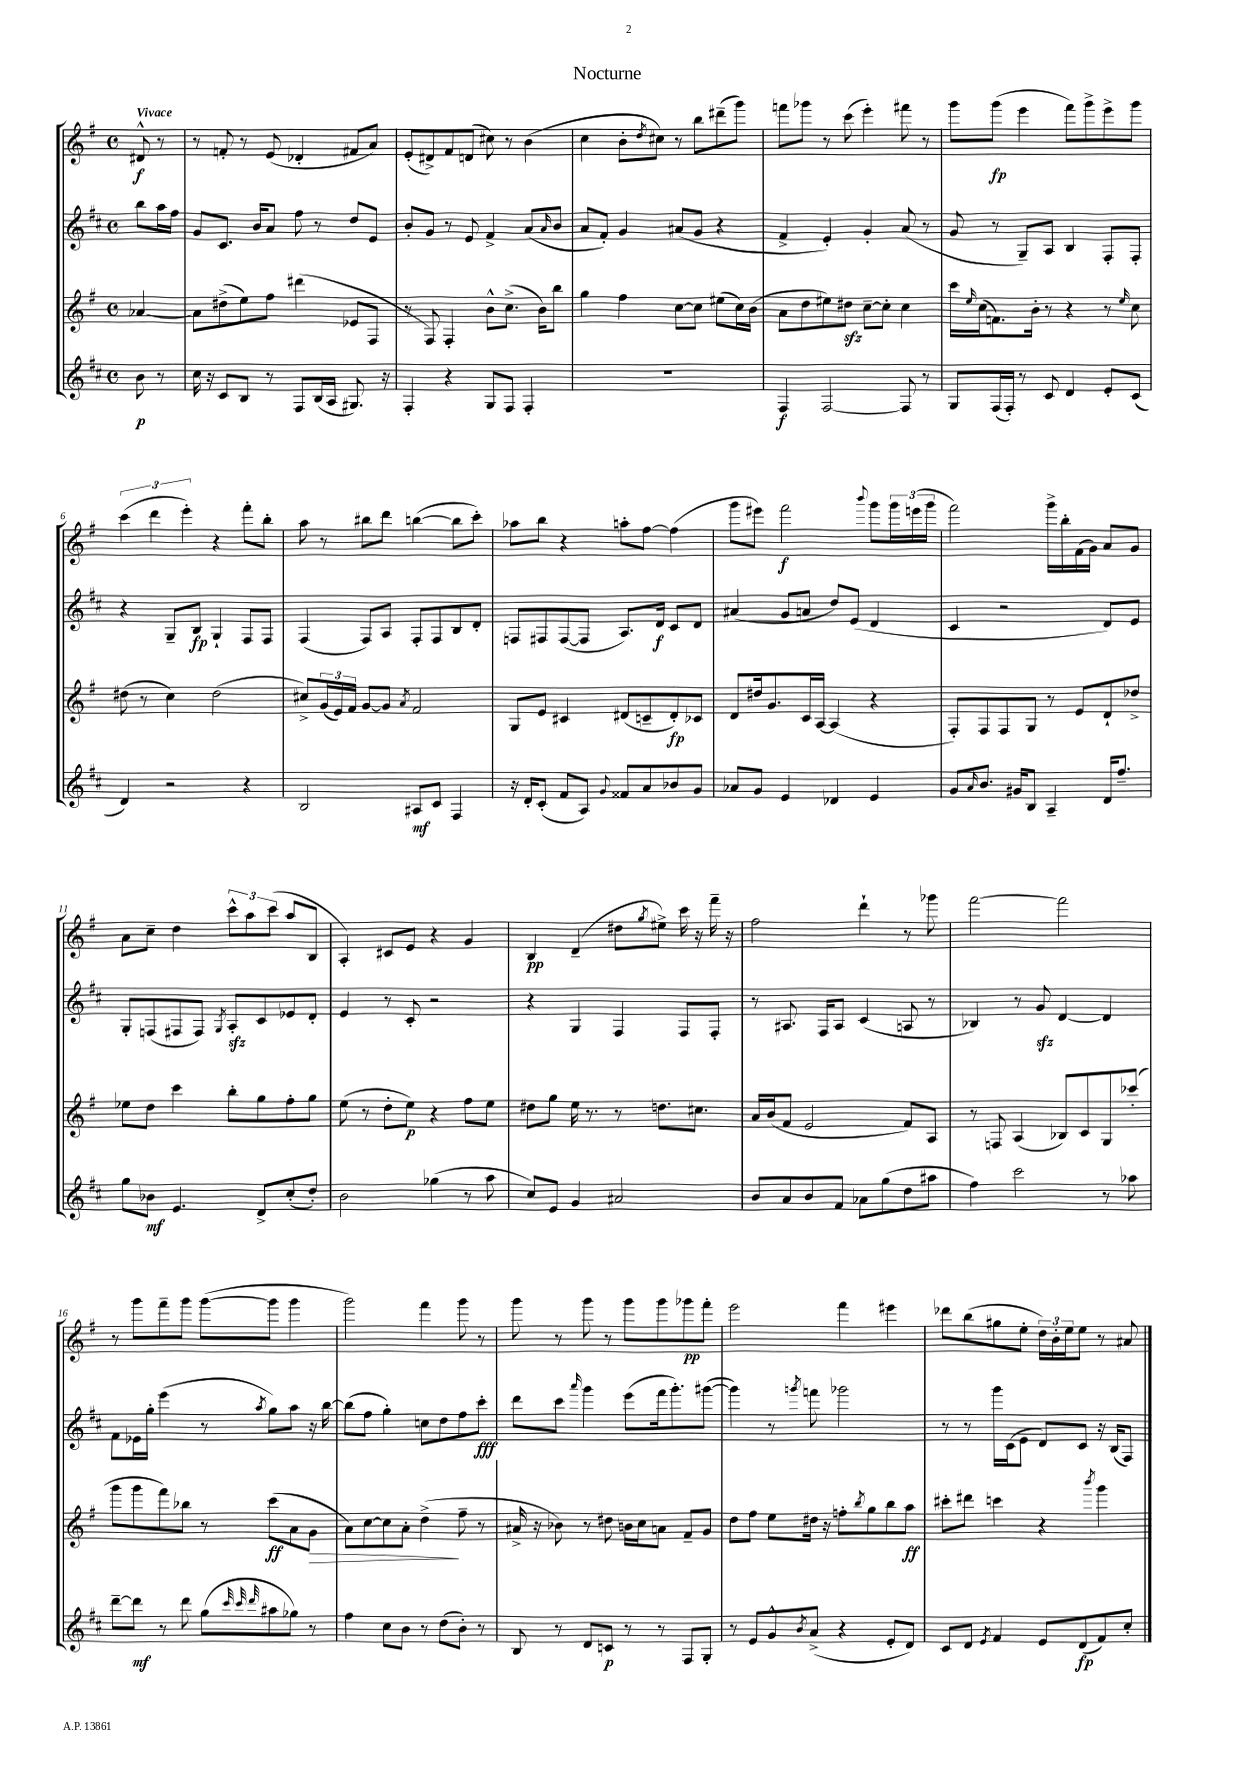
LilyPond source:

\header { title = "Nocturne" }
<<
\new StaffGroup <<
\new Staff = "s0" {
    \clef treble \key g \major \defaultTimeSignature \time 4/4 \partial 4 \tempo "Vivace"
    dis'8-^\f r8 |
    r8 f'8-. r8 e'8( des'4-. fis'8 a'8) |
    e'8-.( dis'8->) fis'8 d'8( cis''8) r8 b'4( |
    c''4 b'8-. \acciaccatura { d''8 } cis''8) r8 b''8 dis'''8--( g'''8) |
    f'''8 ges'''8 r8 c'''8( e'''4-.) fis'''8 r8 |
    g'''8 g'''8\fp( e'''4 fis'''8) g'''8-> e'''8-> g'''8 |
    \tuplet 3/2 { c'''4( d'''4 e'''4-.) } r4 fis'''8-. b''8-. |
    a''8 r8 bis''8 d'''8 b''4~( b''8 c'''8-.) |
    aes''8 b''8 r4 a''8-. fis''8~ fis''4( |
    g'''8 eis'''8) fis'''2\f \appoggiatura { b'''8 } g'''8 \tuplet 3/2 { g'''16 e'''16( g'''16 } |
    fis'''2) g'''16-> b''16-. fis'16( g'16) a'8 g'8 |
    a'8 c''8-- d''4 \tuplet 3/2 { c'''8-^ a''8 c'''8( } a''8 b8 |
    a4-.) cis'8 e'8 r4 g'4 |
    b4\pp d'4--( dis''8 \acciaccatura { g''8 } eis''8->) c'''16 r16 fis'''16-- r16 |
    fis''2 d'''4-! r8 ges'''8 |
    fis'''2~ fis'''2 |
    r8 g'''8 fis'''8-- g'''8 g'''8~( g'''8 g'''4 |
    g'''2) fis'''4 g'''8 r8 |
    g'''8 r8 g'''8 r8 g'''8 g'''8 ges'''8\pp fis'''8-. |
    e'''2 fis'''4 eis'''4 |
    des'''8 b''8( gis''8 e''8-. \tuplet 3/2 { d''16) b'16-. e''16 } e''8 r8 ais'8 \bar "|." |
}
\new Staff = "s1" {
    \clef treble \key d \major \defaultTimeSignature \time 4/4 \partial 4
    b''8 a''16 fis''16 |
    g'8 cis'8. b'16 a'8 fis''8 r8 d''8 e'8 |
    b'8-. g'8 r8 e'8 fis'4-> a'8( \grace { a'16 } b'8 |
    a'8 fis'8-.) g'4 ais'8( g'8 r4 |
    fis'4-> e'4-.) g'4-. a'8( r8 |
    g'8 r8 g8--) a8 b4 fis8-. fis8-. |
    r4 g8-- b8\fp g4-! fis8 fis8 |
    fis4( fis8) a8 fis8-. fis8 b8 d'8-. |
    f8 fis8 fis8~( fis8 a8.) d'16\f cis'8 d'8 |
    ais'4( g'8 a'8 d''8) e'8( d'4 |
    cis'4 r2 d'8) e'8 |
    g8-. f8( fis8 fis8) \acciaccatura { g8 } a8-.\sfz cis'8 ees'8 d'8-. |
    e'4 r8 cis'8-. r2 |
    r4 g4 fis4 fis8 fis8-. |
    r8 ais8. fis16 ais8 cis'4( a8 r8 |
    bes4) r8 g'8\sfz d'4~ d'4 |
    fis'8 ees'16 g''16-. e'''4( r8 \acciaccatura { a''8 } g''8) a''8 r16 b''16~ |
    b''8( fis''8 g''4-.) c''8 d''8 fis''8 cis'''8-.\fff |
    d'''8 cis'''8 \grace { a'''16 } g'''4 e'''8( fis'''16 g'''8.-.) gis'''8~( |
    gis'''4) r8 \acciaccatura { g'''8 } f'''8 ges'''2 |
    r8 r8 g'''16 cis'16( e'8 d'8) cis'8 r16 b16( fis8) \bar "|." |
}
\new Staff = "s2" {
    \clef treble \key g \major \defaultTimeSignature \time 4/4 \partial 4
    aes'4~ |
    aes'8 dis''8->( e''8) fis''8 dis'''4( ees'8 fis8 |
    r8 fis8) fis4-. b'8-^ c''8.->( b'16) b''8 |
    g''4 fis''4 c''8~ c''8 eis''8( c''16) b'16( |
    a'8 d''8 eis''8) dis''8\sfz c''8~-- c''8-. c''4 |
    c'''16 \grace { e''16 } c''16( f'8.) b'16-. r8 r4 r8 \grace { e''16 } c''8 |
    dis''8( r8 c''4) dis''2( |
    cis''8->) \tuplet 3/2 { g'16( e'16) fis'16 } g'8~ g'8 \acciaccatura { a'8 } fis'2 |
    g8 e'8 cis'4 dis'8( c'8-- dis'8-.\fp) ces'8 |
    d'8 dis''16 g'8. c'16 a16~ a4( r4 |
    fis8-.) fis8 fis8 g8 r8 e'8 d'8-! des''8-> |
    ees''8 d''8 c'''4 b''8-. g''8 fis''8-. g''8 |
    e''8( r8 d''8-. e''8\p) r4 fis''8 e''8 |
    dis''8 g''8 e''16 r8. r8 d''8. cis''8. |
    a'16 b'16( fis'8 e'2 fis'8) a8 |
    r8 f8 a4( bes8) c'8 g8 ces'''8-.( |
    g'''8 g'''8 fis'''8) bes''8 r8 c'''8\ff( a'8 g'8\> |
    a'8) c''8~ c''8 a'8-. d''4->\!( fis''8-- r8 |
    ais'16-> r16 bes'8) r8 dis''8 b'16 c''16 a'8 fis'8-- g'8 |
    d''8 fis''8 e''8 dis''16 r16 f''8-. \acciaccatura { b''8 } g''8 b''8 a''8\ff |
    cis'''8-. dis'''8 c'''4 r4 \acciaccatura { b'''8 } g'''4 \bar "|." |
}
\new Staff = "s3" {
    \clef treble \key d \major \defaultTimeSignature \time 4/4 \partial 4
    b'8\p r8 |
    cis''16 r16 cis'8 b8 r8 fis8 b16( a16 gis8.) r16 |
    fis4-. r4 g8 fis8 fis4-. |
    R1 |
    fis4\f fis2~ fis8 r8 |
    g8 fis16( fis16-.) r8 cis'8 d'4 e'8-. cis'8( |
    d'4) r2 r4 |
    b2 ais8\mf cis'8 fis4 |
    r16 d'16-. cis'8-.( fis'8 a8) \appoggiatura { g'8 } fisis'8 a'8 bes'8 g'8 |
    aes'8 g'8 e'4 des'4 e'4 |
    g'8 \grace { a'16 } b'8. gis'16 b8 a4-- d'16 fis''8.-- |
    g''8 bes'8\mf e'4. d'8-> cis''8-.( d''8-.) |
    b'2 ges''4( r8 a''8 |
    cis''8) e'8 g'4 ais'2 |
    b'8 a'8 b'8 fis'8 aes'8 g''8( d''8 ais''8 |
    fis''4) cis'''2 r8 aes''8 |
    d'''8~-- d'''8\mf r8 d'''8 g''8( \grace { cis'''32 cis'''32 d'''32 } ais''8 ges''8) r8 |
    fis''4 cis''8 b'8 r8 d''8( b'8-.) r8 |
    b8 r8 d'8 c'8\p r8 r8 fis8 g8-. |
    r8 e'8 g'8-^ \acciaccatura { b'8 } a'8->( r4 e'8-. d'8) |
    cis'8 d'8 \acciaccatura { e'8 } fis'4 e'8 d'8\fp( fis'8) cis''8-. \bar "|." |
}
>>
>>
